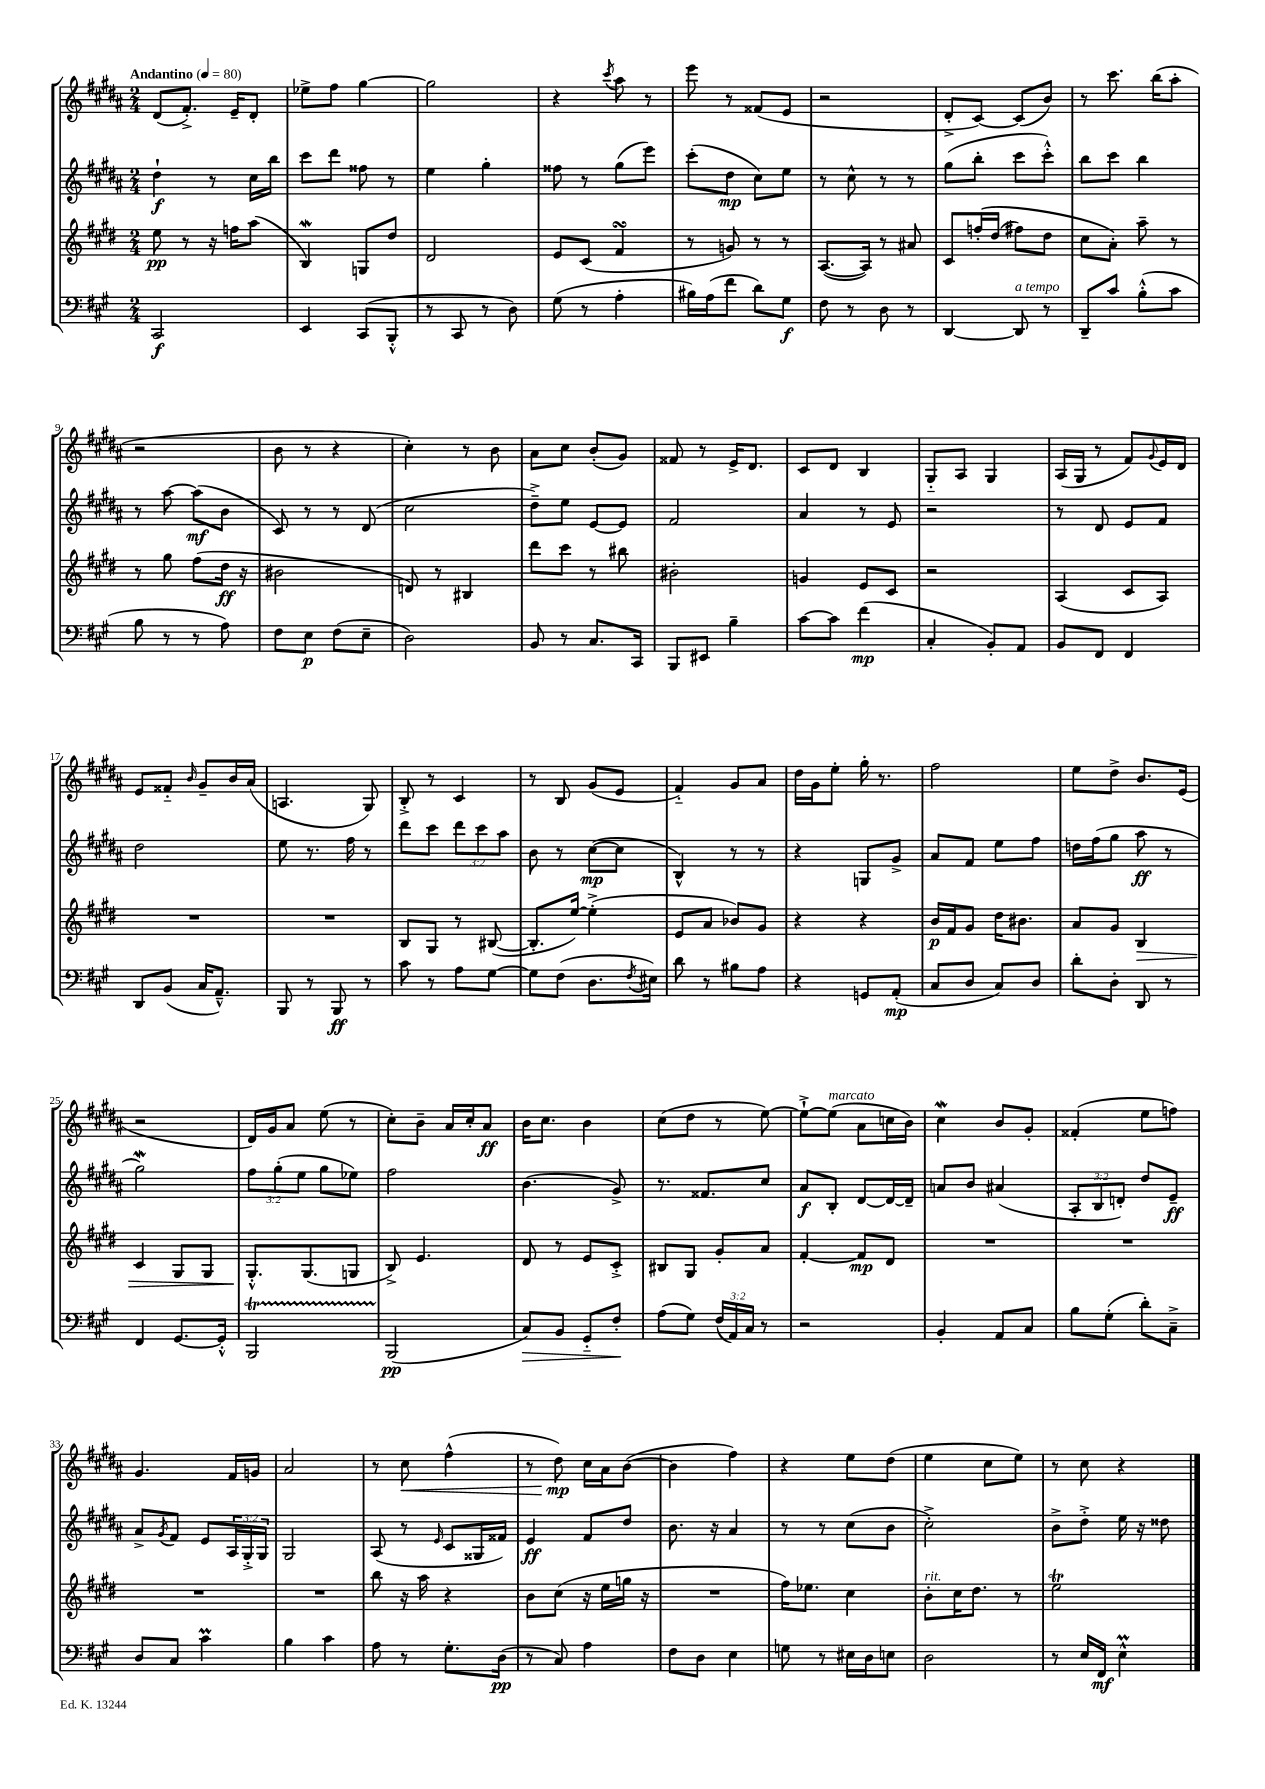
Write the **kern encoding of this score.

**kern	**kern	**kern	**kern
*staff4	*staff3	*staff2	*staff1
*clefF4	*clefG2	*clefG2	*clefG2
*k[f#c#g#]	*k[f#c#g#d#]	*k[f#c#g#d#a#]	*k[f#c#g#d#a#]
*M2/4	*M2/4	*M2/4	*M2/4
*MM80	*MM80	*MM80	*MM80
2CC#	8ee	4dd#`	(8d#
.	8r	.	8.f#'^)
.	16r	8r	.
.	16ff	.	16e~
.	(8aa	16cc#	8d#'
.	.	16bb	.
=	=	=	=
4EE	4B)	8ccc#	8ee-^
.	.	8ddd#	8ff#
(8CC#	8G	8ff##	[4gg#
8BBB'^^	8dd#	8r	.
=	=	=	=
8r	2d#	4ee	2gg#]
8CC#	.	.	.
8r	.	4gg#'	.
8D)	.	.	.
=	=	=	=
(8G#	8e	8ff##	4r
8r	(8c#	8r	.
.	.	.	8qccc#
4A'	4f#	(8gg#	8aa#
.	.	8eee)	8r
=	=	=	=
16B#)	8r	(8ccc#'	8eee
(16A	.	.	.
8f#	8g)	8dd#	8r
8d)	8r	8cc#)	(8f##
8G#	8r	8ee	8e
=	=	=	=
8F#	([8.A	8r	2r
8r	.	8cc#^^	.
.	16A])	.	.
8D	8r	8r	.
8r	8a#	8r	.
=	=	=	=
[4DD	8c#	(8gg#	8d#'^
.	&(16ff'	8bb'	[8c#)
.	(16dd#	.	.
8DD]	8ff#)	8ccc#	(8c#]
8r	8dd#	8ccc#'^^)	8b)
=	=	=	=
8DD~	8cc#	8bb	8r
8c#	8a'&)	8ccc#	8.ccc#
(8B'^^	8aa~	4bb	.
.	.	.	(16bb
8c#	8r	.	8aa#'
=	=	=	=
8B	8r	8r	2r
8r	8gg#	[8aa#	.
8r	(8ff#	(8aa#]	.
8A)	16dd#	8b	.
.	16r	.	.
=	=	=	=
8F#	2b#	8c#)	8b
8E	.	8r	8r
(8F#	.	8r	4r
8E~	.	(8d#	.
=	=	=	=
2D)	8d)	2cc#	4cc#')
.	8r	.	.
.	4B#	.	8r
.	.	.	8b
=	=	=	=
8BB	8ddd#	8dd#~^)	8a#
8r	8ccc#	8ee	8cc#
8.C#	8r	[8e	(8b'
.	8bb#	8e]	8g#)
16CC#	.	.	.
=	=	=	=
8BBB	2b#'	2f#	8f##
8EE#	.	.	8r
4B~	.	.	16e^
.	.	.	8.d#
=	=	=	=
[8c#	4g	4a#	8c#
8c#]	.	.	8d#
(4f#	8e	8r	4B
.	8c#	8e	.
=	=	=	=
4C#'	2r	2r	8G#'~
.	.	.	8A#
8BB')	.	.	4G#
8AA	.	.	.
=	=	=	=
8BB	(4A	8r	(16A#
.	.	.	16G#
8FF#	.	8d#	8r
4FF#	8c#	8e	8f#)
.	.	.	8qqg#
.	8A)	8f#	16e
.	.	.	16d#
=	=	=	=
8DD	2r	2dd#	8e
(8BB	.	.	8f##'~
.	.	.	16qqb
16C#	.	.	8g#~
8.AA~^^)	.	.	.
.	.	.	16b
.	.	.	(16a#
=	=	=	=
8BBB	2r	8ee	4.A
8r	.	8.r	.
8BBB	.	.	.
.	.	16ff#	.
8r	.	8r	8G#)
=	=	=	=
8c#	8B	8ddd#	8B'^
8r	8G#	8ccc#	8r
8A	8r	12ddd#	4c#
.	.	12ccc#	.
[8G#	([8B#	.	.
.	.	12aa#	.
=	=	=	=
8G#]	8.B#']	8b	8r
(8F#	.	8r	8B
.	[16ee)	.	.
8.D	(4ee'^]	([8cc#	(8g#
.	.	8cc#]	8e
8qF#	.	.	.
16E#)	.	.	.
=	=	=	=
8d	8e	4B^^)	4f#'~)
8r	8a	.	.
8B#	8b-)	8r	8g#
8A	8g#	8r	8a#
=	=	=	=
4r	4r	4r	16dd#
.	.	.	16g#
.	.	.	8ee'
8GG	4r	8G	16gg#'
.	.	.	8.r
(8AA'	.	8g#^	.
=	=	=	=
8C#	16b	8a#	2ff#
.	16f#	.	.
8D	8g#	8f#	.
8C#)	16dd#	8ee	.
.	8.b#	.	.
8D	.	8ff#	.
=	=	=	=
8d'	8a	16dd	8ee
.	.	(16ff#	.
8D'	8g#	8gg#	8dd#^
8DD	4B	8aa#	8.b
8r	.	8r	.
.	.	.	(16e
=	=	=	=
4FF#	4c#	2gg#)	2r
[8.GG#	8G#	.	.
.	8G#	.	.
16GG#'^^]	.	.	.
=	=	=	=
2BBB	8.G#'^^	12ff#	16d#)
.	.	.	16g#
.	.	(12gg#'	.
.	.	.	8a#
.	.	12ee	.
.	(8.G#	.	.
.	.	8gg#	(8ee
.	8G	8ee-)	8r
=	=	=	=
(2BBB	8B^)	2ff#	8cc#')
.	4.e	.	8b~
.	.	.	16a#
.	.	.	16cc#'
.	.	.	8a#
=	=	=	=
8C#)	8d#	(4.b	16b
.	.	.	8.cc#
8BB	8r	.	.
8GG#'~	8e	.	4b
8F#'	8c#'^	8g#^)	.
=	=	=	=
(8A	8B#	8.r	(8cc#
8G#)	8G#	.	8dd#
.	.	8.f##	.
(24F#	8g#'	.	8r
24AA)	.	.	.
24C#	.	.	.
8r	8a	8cc#	[8ee)
=	=	=	=
2r	[4f#'	8a#	8ee`^_
.	.	8B'	(8ee]
.	8f#]	[8d#	8a#
.	8d#	16d#_	16cc
.	.	16d#~]	16b)
=	=	=	=
4BB'	2r	8a	4cc#
.	.	8b	.
8AA	.	(4a#	8b
8C#	.	.	8g#'
=	=	=	=
8B	2r	12A#'	(4f##'
.	.	12B	.
(8G#'	.	.	.
.	.	12d')	.
8d')	.	8dd#	8ee
8C#~^	.	8e~	8ff)
=	=	=	=
8D	2r	8a#^	4.g#
.	.	8qg#	.
8C#	.	8f#	.
4c#	.	8e	.
.	.	24A#	16f#
.	.	24G#'^	.
.	.	.	16g
.	.	24G#	.
=	=	=	=
4B	2r	2G#	2a#
4c#	.	.	.
=	=	=	=
8A	8bb	(8A#	8r
8r	16r	8r	8cc#
.	16aa	.	.
.	.	16qqe	.
8.G#'	4r	8c#	(4ff#^^
.	.	16G##	.
(16D	.	16f##)	.
=	=	=	=
8r	8b	4e	8r
8C#)	(8cc#	.	8dd#)
4A	16r	8f#	16cc#
.	16ee	.	16a#
.	16gg	8dd#	([8b
.	16r	.	.
=	=	=	=
8F#	2r	8.b	4b]
8D	.	.	.
.	.	16r	.
4E	.	4a#	4ff#)
=	=	=	=
8G	16ff#)	8r	4r
.	8.ee-	.	.
8r	.	8r	.
16E#	4cc#	(8cc#	8ee
16D	.	.	.
8E	.	8b	(8dd#
=	=	=	=
2D	8b'	2cc#'^)	4ee
.	16cc#	.	.
.	8.dd#	.	.
.	.	.	8cc#
.	8r	.	8ee)
=	=	=	=
8r	2ee	8b^	8r
16E	.	8dd#'^	8cc#
16FF#	.	.	.
4E^^	.	16ee	4r
.	.	16r	.
.	.	8dd##	.
==	==	==	==
*-	*-	*-	*-
